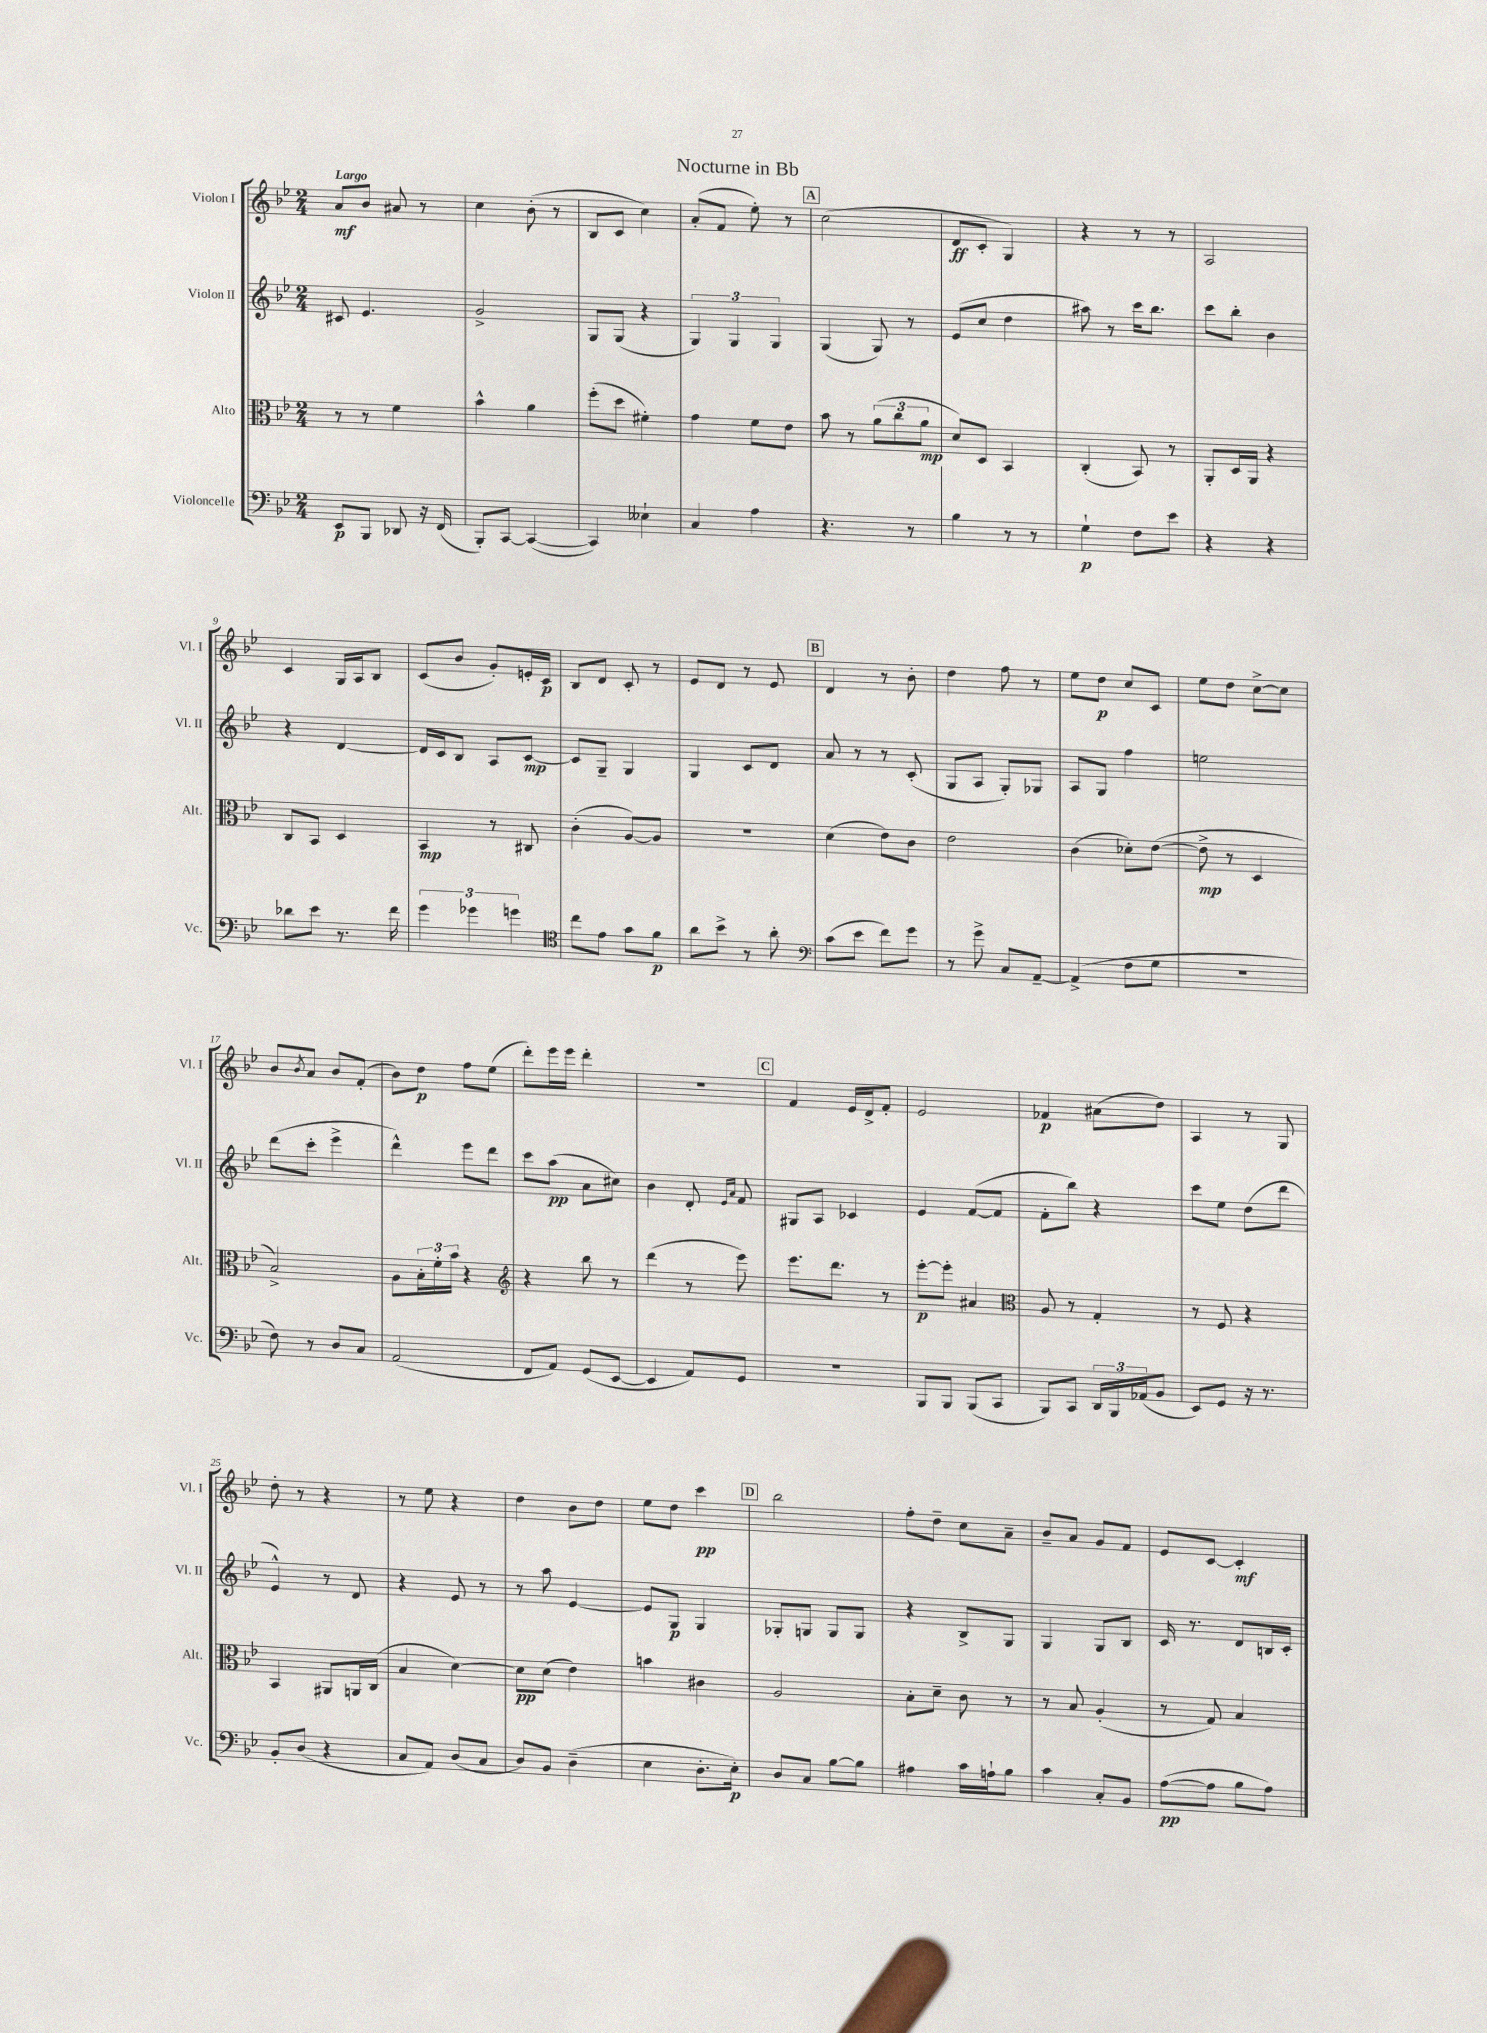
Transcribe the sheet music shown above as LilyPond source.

\header { title = "Nocturne in Bb" }
<<
\new StaffGroup <<
\new Staff = "s0" \with { instrumentName = "Violon I" shortInstrumentName = "Vl. I" } {
    \clef treble \key bes \major \numericTimeSignature \time 2/4 \tempo "Largo"
    a'8\mf bes'8 ais'8 r8 |
    c''4 bes'8-.( r8 |
    bes8 c'8 c''4) |
    a'8-.( f'8 ees''8-.) r8 |
    \mark \markup { \box "A" } c''2( |
    d'8\ff c'8-. g4) |
    r4 r8 r8 |
    a2 |
    c'4 g16 a16 bes8 |
    c'8( bes'8 g'8-.) e'16-. c'16\p |
    bes8 d'8 c'8-. r8 |
    ees'8 d'8 r8 ees'8 |
    \mark \markup { \box "B" } d'4 r8 bes'8-. |
    d''4 f''8 r8 |
    ees''8 d''8\p c''8 c'8 |
    ees''8 d''8 c''8~-> c''8 |
    bes'8 \acciaccatura { bes'8 } a'8 bes'8 f'8-.( |
    bes'8) d''8\p f''8 ees''8( |
    d'''8-.) ees'''16 ees'''16 d'''4-. |
    r2 |
    \mark \markup { \box "C" } f'4 ees'16 d'16-> f'8-. |
    ees'2 |
    fes'4\p ais'8( d''8) |
    a4 r8 g8 |
    d''8-. r8 r4 |
    r8 ees''8 r4 |
    d''4 bes'8 d''8 |
    ees''8 d''8 c'''4\pp |
    \mark \markup { \box "D" } bes''2 |
    f''8-. d''8-- c''8 a'8-- |
    bes'8-- a'8 g'8 f'8 |
    ees'8 c'8~ c'4-.\mf \bar "|." |
}
\new Staff = "s1" \with { instrumentName = "Violon II" shortInstrumentName = "Vl. II" } {
    \clef treble \key bes \major \numericTimeSignature \time 2/4
    cis'8 ees'4. |
    g'2-> |
    g8 g8( r4 |
    \tuplet 3/2 { g4) g4 g4 } |
    \mark \markup { \box "A" } g4( g8) r8 |
    ees'8( c''8 d''4 |
    ais''8) r8 c'''16 bes''8. |
    c'''8 bes''8-. bes'4 |
    r4 d'4~ |
    d'16 c'16 bes8 a8 c'8~\mp |
    c'8 g8-- g4 |
    g4 c'8 d'8 |
    \mark \markup { \box "B" } a'8 r8 r8 c'8-.( |
    g8 a8 g8-.) ges8 |
    a8 g8 f''4 |
    e''2 |
    d'''8( c'''8-. ees'''4-> |
    d'''4-^) ees'''8 d'''8 |
    c'''8 a''8\pp( a'8 cis''8) |
    bes'4 d'8-. \grace { ees'16 a'16 } f'8 |
    \mark \markup { \box "C" } gis8 a8 ces'4 |
    ees'4 f'8~( f'8 |
    f'8-. bes''8) r4 |
    c'''8 ees''8 d''8( d'''8 |
    ees'4-^) r8 d'8 |
    r4 ees'8 r8 |
    r8 a''8 ees'4~ |
    ees'8 g8\p g4 |
    \mark \markup { \box "D" } ges8-. g8 g8 g8 |
    r4 bes8-> g8 |
    g4 g8 bes8 |
    c'16 r8. d'8 b16 c'16-. \bar "|." |
}
\new Staff = "s2" \with { instrumentName = "Alto" shortInstrumentName = "Alt." } {
    \clef alto \key bes \major \numericTimeSignature \time 2/4
    r8 r8 f'4 |
    bes'4-^ a'4 |
    f''8-.( d''8 fis'4-.) |
    g'4 f'8 ees'8 |
    \mark \markup { \box "A" } bes'8 r8 \tuplet 3/2 { a'8( c''8 a'8\mp } |
    d'8) d8 bes,4 |
    c4-.( bes,8) r8 |
    a,8-. d16 a,16 r4 |
    c8 bes,8 d4 |
    bes,4\mp r8 cis8 |
    c'4-.( a8~) a8 |
    R2 |
    \mark \markup { \box "B" } d'4( ees'8) c'8 |
    ees'2 |
    c'4( des'8-.) ees'8~( |
    ees'8->\mp r8 d4 |
    bes2->) |
    a8 \tuplet 3/2 { bes16-. f'16-. bes'16 } r4 |
    \clef treble r4 bes''8 r8 |
    d'''4( r8 ees'''8) |
    \mark \markup { \box "C" } ees'''8. d'''8. r8 |
    ees'''8~-.\p ees'''8-. ais'4 |
    \clef alto a8 r8 g4-. |
    r8 f8 r4 |
    bes,4 ais,8 a,16 c16( |
    bes4 d'4~) |
    d'8\pp d'8( ees'4) |
    b'4 cis'4 |
    \mark \markup { \box "D" } a2 |
    bes8-. d'8-- c'8 r8 |
    r8 bes8 a4-.( |
    r8 g8) bes4 \bar "|." |
}
\new Staff = "s3" \with { instrumentName = "Violoncelle" shortInstrumentName = "Vc." } {
    \clef bass \key bes \major \numericTimeSignature \time 2/4
    ees,8\p bes,,8 des,8 r16 f,16( |
    bes,,8-.) c,8~ c,4~( |
    c,4) eeses4-! |
    c4 a4 |
    \mark \markup { \box "A" } r4. r8 |
    bes4 r8 r8 |
    g4-!\p f8 ees'8 |
    r4 r4 |
    des'8 ees'8 r8. f'16 |
    \tuplet 3/2 { g'4 ges'4 g'4 } |
    \clef tenor c''8 ees'8 g'8 f'8\p |
    a'8 bes'8-> r8 a'8-. |
    \mark \markup { \box "B" } \clef bass c'8( ees'8 f'8) g'8 |
    r8 g'8-> c8 a,8~-- |
    a,4->( f8 g8 |
    r2 |
    f8) r8 d8 c8 |
    a,2( |
    f,8 a,8) g,8( ees,8~ |
    ees,4 a,8) g,8 |
    \mark \markup { \box "C" } R2 |
    bes,,8 bes,,8 bes,,8( c,8 |
    bes,,8) c,8 \tuplet 3/2 { d,16 bes,,16 aes,16( } bes,8 |
    ees,8) g,8 r16 r8. |
    bes,8-. d8( r4 |
    c8 a,8) d8( c8 |
    d8) bes,8 d4--( |
    ees4 d8.-. ees16-.\p) |
    \mark \markup { \box "D" } d8 c8 bes8~ bes8 |
    ais4 c'16 a16-! bes8 |
    c'4 c8-. bes,8 |
    a8~\pp( a8 bes8 a8) \bar "|." |
}
>>
>>
